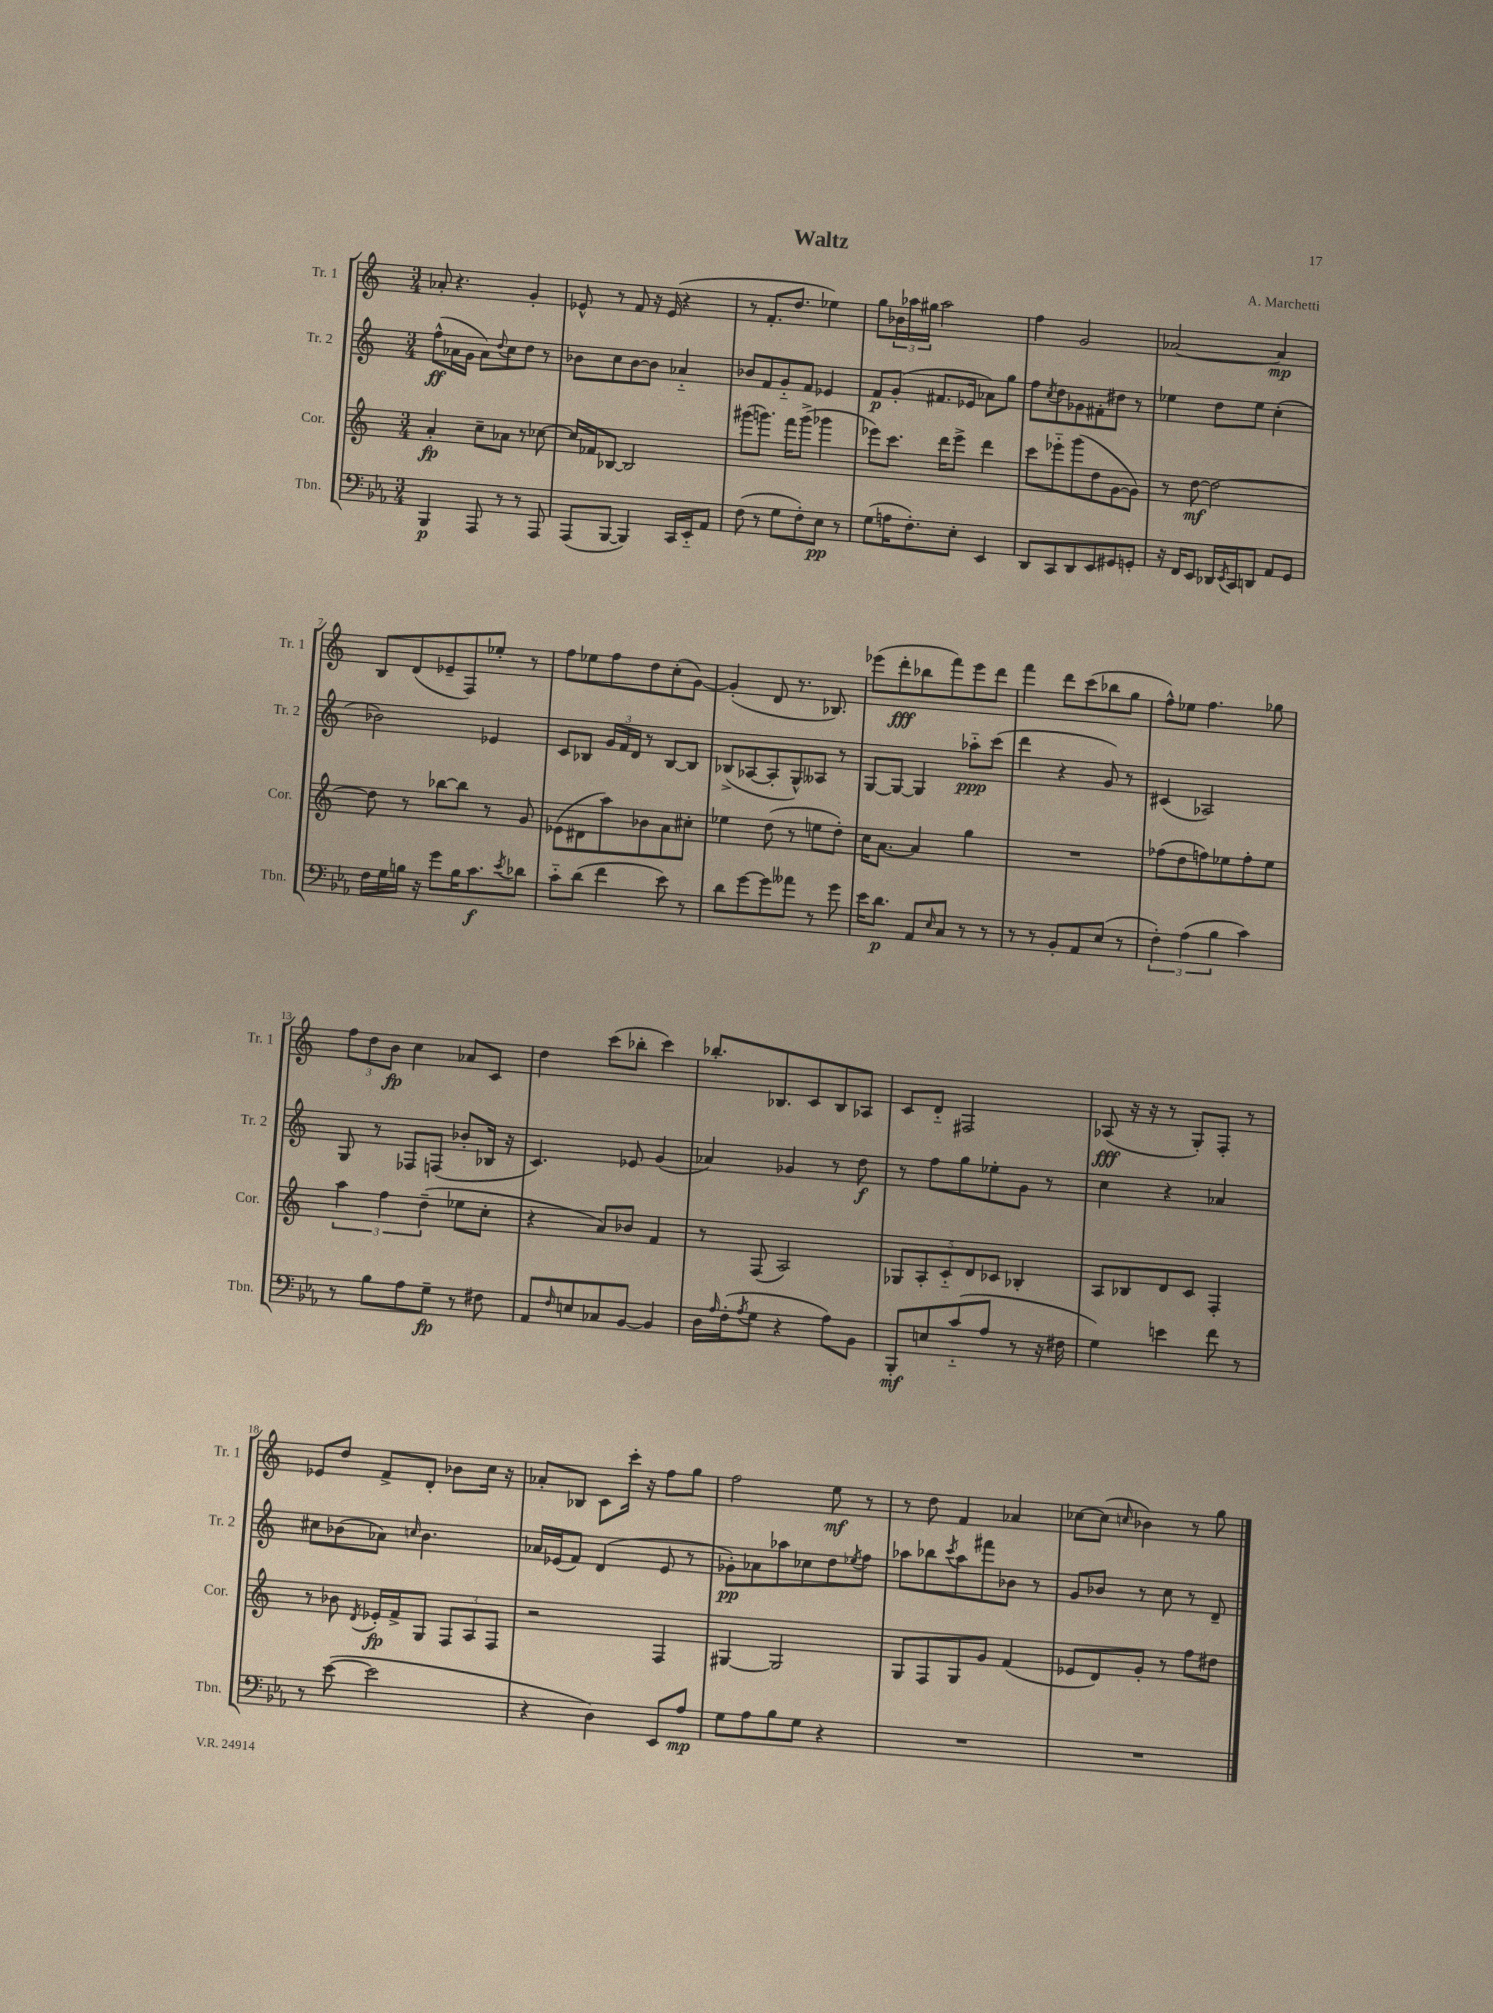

**kern	**dynam	**kern	**dynam	**kern	**dynam	**kern	**dynam
*part4	*part4	*part3	*part3	*part2	*part2	*part1	*part1
*staff4	*staff4	*staff3	*staff3	*staff2	*staff2	*staff1	*staff1
*I"Tbn.	*	*I"Cor.	*	*I"Tr. 2	*	*I"Tr. 1	*
*I'Tbn.	*	*I'Cor.	*	*I'Tr. 2	*	*I'Tr. 1	*
*clefF4	*	*clefG2	*	*clefG2	*	*clefG2	*
*k[b-e-a-]	*	*k[]	*	*k[]	*	*k[]	*
*M3/4	*	*M3/4	*	*M3/4	*	*M3/4	*
=1	=1	=1	=1	=1	=1	=1	=1
4BBB-/	p	4a'/	fp	(8ff^^\L	ff	8a-X'/	.
.	.	.	.	16a-X\L	.	4.r	.
.	.	.	.	16g\JJ	.	.	.
8AAA-/	.	8cc~\L	.	8a-\L)	.	.	.
.	.	.	.	8qqdd/	.	.	.
8r	.	8a-X\J	.	8cc\	.	.	.
8r	.	8r	.	8dd\J	.	4g'/	.
8AAA-/	.	[8cc-X\	.	8r	.	.	.
=2	=2	=2	=2	=2	=2	=2	=2
(8AAA-/L	.	16cc-/LL]	.	8b-X\L	.	8e-X^^/	.
.	.	16f-X/J	.	.	.	.	.
[8BBB-/J	.	[8B-X/J	.	8cc\	.	8r	.
4BBB-/])	.	2B-/]	.	[8b-\	.	8f/	.
.	.	.	.	8b-\J]	.	16r	.
.	.	.	.	.	.	(16e-/	.
16CC/LL	.	.	.	4a-X/	.	4r	.
16EE-/J	.	.	.	.	.	.	.
8AA-/J	.	.	.	.	.	.	.
=3	=3	=3	=3	=3	=3	=3	=3
(8F\	.	(8ggg#X\L	.	8b-X/L	.	8r	.
8r	.	8.gggn\J)	.	8f/	.	8.f'/L	.
8G\L	.	.	.	8g/	.	.	.
.	.	16fff\KL	.	.	.	8.dd/J	.
8F'\)	.	(8ggg^\J	.	8f/J	.	.	.
8E-\J	pp	4ggg-X\	.	4e-X/	.	4ee-X\)	.
8r	.	.	.	.	.	.	.
=4	=4	=4	=4	=4	=4	=4	=4
(8G\L	.	8eee-X\L)	.	8f/L	p	8gg\L	.
16An\K	.	8.ccc\J	.	(8g'/J	.	24b-X\L	.
.	.	.	.	.	.	24aa-X\	.
8.F'\)	.	.	.	.	.	.	.
.	.	.	.	.	.	24gg#X\JJ	.
.	.	.	.	8.f#X/L	.	2aa-\	.
.	.	16ddd\KL	.	.	.	.	.
8E-'\J	.	8eee-^\J	.	.	.	.	.
.	.	.	.	16e-X/Jk	.	.	.
4EE-/	.	4ddd\	.	8a-X\L)	.	.	.
.	.	.	.	8gg\J	.	.	.
=5	=5	=5	=5	=5	=5	=5	=5
8DD/L	.	8ccc\L	.	8ff\L	.	4ff\	.
.	.	.	.	8qcc/	.	.	.
8CC/	.	8eee-X\	.	8dd\	.	.	.
8DD/	.	(8ggg\	.	8g-X\	.	2g/	.
8EE-/	.	8dd\	.	8f#X'\	.	.	.
8GG#X/	.	[8g\	.	8dd#X\J	.	.	.
8GGn'/J	.	8g\J])	.	8r	.	.	.
=6	=6	=6	=6	=6	=6	=6	=6
16r	.	8r	.	4ee-X\	.	[2a-X/	.
16FF/KL	.	.	.	.	.	.	.
8EE-/J	.	[8dd\	mf	.	.	.	.
16DD-X/LL	.	2dd\_	.	8dd\L	.	.	.
8qEE-/	.	.	.	.	.	.	.
16CC/J	.	.	.	.	.	.	.
8DDn/J	.	.	.	8ee-\J	.	.	.
8AA-/L	.	.	.	(4cc'\	.	4a-/]	mp
8GG/J	.	.	.	.	.	.	.
!!LO:LB:g=z
=7	=7	=7	=7	=7	=7	=7	=7
16F\LL	.	8dd\]	.	2b-X\)	.	8B/L	.
16G\	.	.	.	.	.	.	.
16Bn\JJ	.	8r	.	.	.	(8d/	.
16r	.	.	.	.	.	.	.
8g\L	.	[8bb-X\L	.	.	.	8e-X~/	.
16B\K	.	8bb-\J]	.	.	.	8F/)	.
8.c\	f	.	.	.	.	.	.
.	.	8r	.	4e-X/	.	8ee-X'/J	.
8qe-/	.	.	.	.	.	.	.
8d-X\J	.	8g/	.	.	.	8r	.
=8	=8	=8	=8	=8	=8	=8	=8
8c\L	.	(8e-X\L	.	8c/L	.	8ff\L	.
(8d\J	.	8d#X\	.	8B-X/J	.	8ee-X\	.
4f\	.	8aa\)	.	24g/LL	.	8ff\	.
.	.	.	.	24f/	.	.	.
.	.	.	.	24d/JJ	.	.	.
.	.	8b-X\	.	8r	.	8dd\	.
8e-\)	.	8a\	.	[8B-/L	.	(8cc'\	.
8r	.	8cc#X'\J	.	8B-/J]	.	[8g\J)	.
=9	=9	=9	=9	=9	=9	=9	=9
8d\L	.	4ee-X\	.	(8B-X^/L	.	(4g'/]	.
[8g\	.	.	.	[8A-X/	.	.	.
8g\]	.	(8dd\	.	8A-'/]	.	8d/	.
8a--X\J	.	8r	.	8G^^/)	.	8.r	.
8r	.	8een\L	.	8A--X/J	.	.	.
.	.	.	.	.	.	8.B-X/)	.
8g\	.	8dd'\J)	.	8r	.	.	.
=10	=10	=10	=10	=10	=10	=10	=10
16e-\KL	.	16cc\KL	.	[8G/L	.	(8eee-X\L	.
8.d\J	p	[8.a\J	.	.	.	.	.
.	.	.	.	8G/J_	.	8ddd'\	fff
8AA-/L	.	4a/]	.	4G/]	.	8bb-X\	.
16qqE-/	.	.	.	.	.	.	.
8C/J	.	.	.	.	.	8fff\)	.
8r	.	4gg\	.	8aa-X\L	ppp	8eee-\	.
8r	.	.	.	(8ccc\J	.	8ddd\J	.
=11	=11	=11	=11	=11	=11	=11	=11
8r	.	2.r	.	4ddd\	.	4fff\	.
8r	.	.	.	.	.	.	.
8BB-'/L	.	.	.	4r	.	8ddd\L	.
8AA-/	.	.	.	.	.	(8ccc\	.
(8E-/J	.	.	.	8g/)	.	8bb-X\	.
8r	.	.	.	8r	.	8gg\J	.
=12	=12	=12	=12	=12	=12	=12	=12
6F'\)	.	(8ff-X\L	.	(4c#X/	.	8ff^^\L)	.
.	.	8dd\	.	.	.	8ee-X\J	.
(6A-\	.	.	.	.	.	.	.
.	.	8ffn\)	.	2A-X/)	.	4.ff\	.
6B-\	.	.	.	.	.	.	.
.	.	8ee-X\	.	.	.	.	.
4c\)	.	8ff'\	.	.	.	.	.
.	.	8ee-\J	.	.	.	8gg-X\	.
!!LO:LB:g=z
=13	=13	=13	=13	=13	=13	=13	=13
8r	.	6aa\	.	8G/	.	12ff\L	.
.	.	.	.	.	.	12dd\	.
8B-\L	.	.	.	8r	.	.	.
.	.	6ff\	.	.	.	12b\J	fp
8A-\	.	.	.	8F-X/L	.	4cc\	.
.	.	(6dd~\	.	.	.	.	.
8G~\J	fp	.	.	(8Fn/J	.	.	.
8r	.	8ee-X\L	.	8b-X'/L	.	8a-X/L	.
8F#X\	.	8cc'\J	.	16B-X/Jk	.	8c/J	.
.	.	.	.	16r	.	.	.
=14	=14	=14	=14	=14	=14	=14	=14
8AA-/L	.	4r	.	4.c/)	.	4dd\	.
16qqF/	.	.	.	.	.	.	.
8En/	.	.	.	.	.	.	.
8C-X/	.	8a/L)	.	.	.	(8ccc\L	.
[8BB-/J	.	8b-X/J	.	8e-X/	.	8bb-X'\J	.
4BB-/]	.	4f/	.	(4g/	.	4ccc\)	.
=15	=15	=15	=15	=15	=15	=15	=15
16D\LL	.	8r	.	4a-X/)	.	8.bb-X'/L	.
16qqA-/	.	.	.	.	.	.	.
(16F'\J	.	.	.	.	.	.	.
8qA-/	.	.	.	.	.	.	.
8G\J	.	(8F/	.	.	.	.	.
.	.	.	.	.	.	8.B-X/	.
4r	.	2A/)	.	4g-X/	.	.	.
.	.	.	.	.	.	8c/	.
8A-\L)	.	.	.	8r	.	8B-/	.
8BB-\J	.	.	.	8dd\	f	8A-X/J	.
=16	=16	=16	=16	=16	=16	=16	=16
8BBB-'/L	mf	10G-X/L	.	8r	.	8c/L	.
.	.	10A'/	.	.	.	.	.
8En/	.	.	.	8ff\L	.	8d/J	.
.	.	10c/	.	.	.	.	.
(8c/	.	.	.	8gg\	.	2F#X/	.
.	.	10d/	.	.	.	.	.
8A-/J	.	.	.	8ee-X'\	.	.	.
.	.	10c-X/J	.	.	.	.	.
8r	.	4B-X'/	.	8g\J	.	.	.
16r	.	.	.	8r	.	.	.
16F#X\	.	.	.	.	.	.	.
=17	=17	=17	=17	=17	=17	=17	=17
4G\)	.	8A/L	.	4cc\	.	(8A-X/	fff
.	.	8B-X/	.	.	.	16r	.
.	.	.	.	.	.	16r	.
4en\	.	8d/	.	4r	.	8r	.
.	.	8c/J	.	.	.	8G'/L)	.
8f\	.	4F'/	.	4a-X/	.	8F'/J	.
8r	.	.	.	.	.	8r	.
!!LO:LB:g=z
=18	=18	=18	=18	=18	=18	=18	=18
8r	.	8r	.	8cc#X\L	.	8e-X/L	.
([8e-\	.	8b-X\	.	(8b-X\	.	8dd/J	.
.	.	8qd/	.	.	.	.	.
2e-\]	.	16e-X'/LL	fp	8a-X\J)	.	8f^/L	.
.	.	16f^/J	.	.	.	.	.
.	.	.	.	16qqccn/	.	.	.
.	.	8G/J	.	4.b-\	.	8d'/J	.
.	.	12F/L	.	.	.	8b-X\L	.
.	.	12A/	.	.	.	.	.
.	.	.	.	.	.	16cc\Jk	.
.	.	12F/J	.	.	.	.	.
.	.	.	.	.	.	16r	.
=19	=19	=19	=19	=19	=19	=19	=19
4r	.	2r	.	16a-X/LL	.	8a-X'/L	.
.	.	.	.	(16e-X/J	.	.	.
.	.	.	.	8f/J)	.	8B-X/J	.
4D\)	.	.	.	(4d/	.	8c\L	.
.	.	.	.	.	.	16ccc'\Jk	.
.	.	.	.	.	.	16r	.
8EE-/L	.	4F/	.	8e-/	.	8ff\L	.
8A-/J	mp	.	.	8r	.	8gg\J	.
=20	=20	=20	=20	=20	=20	=20	=20
8G\L	.	[4G#X/	.	8g-X'\L)	pp	2ff\	.
8A-\	.	.	.	8a-X\	.	.	.
8B-\	.	2G#/]	.	8aa-X\	.	.	.
8G\J	.	.	.	8cc-X\	.	.	.
4r	.	.	.	8dd\	.	8ee\	mf
.	.	.	.	8qee-X/	.	.	.
.	.	.	.	8ff\J	.	8r	.
=21	=21	=21	=21	=21	=21	=21	=21
2.r	.	8G/L	.	8aa-X\L	.	8r	.
.	.	8F/	.	8bb-X\	.	8dd\	.
.	.	.	.	8qccc/	.	.	.
.	.	8G/	.	8aa-\	.	4f/	.
.	.	8g/J	.	8fff#X\	.	.	.
.	.	(4f/	.	8b-X\J	.	4a-X/	.
.	.	.	.	8r	.	.	.
=22	=22	=22	=22	=22	=22	=22	=22
2.r	.	8e-X/L	.	8g/L	.	[8cc-X\L	.
.	.	8d/)	.	8b-X/J	.	(8cc-\J]	.
.	.	.	.	.	.	16qqccn/	.
.	.	8g'/J	.	8r	.	4b-X\)	.
.	.	8r	.	8cc\	.	.	.
.	.	8ff\L	.	8r	.	8r	.
.	.	8dd#X\J	.	8d~/	.	8gg\	.
==	==	==	==	==	==	==	==
*-	*-	*-	*-	*-	*-	*-	*-
